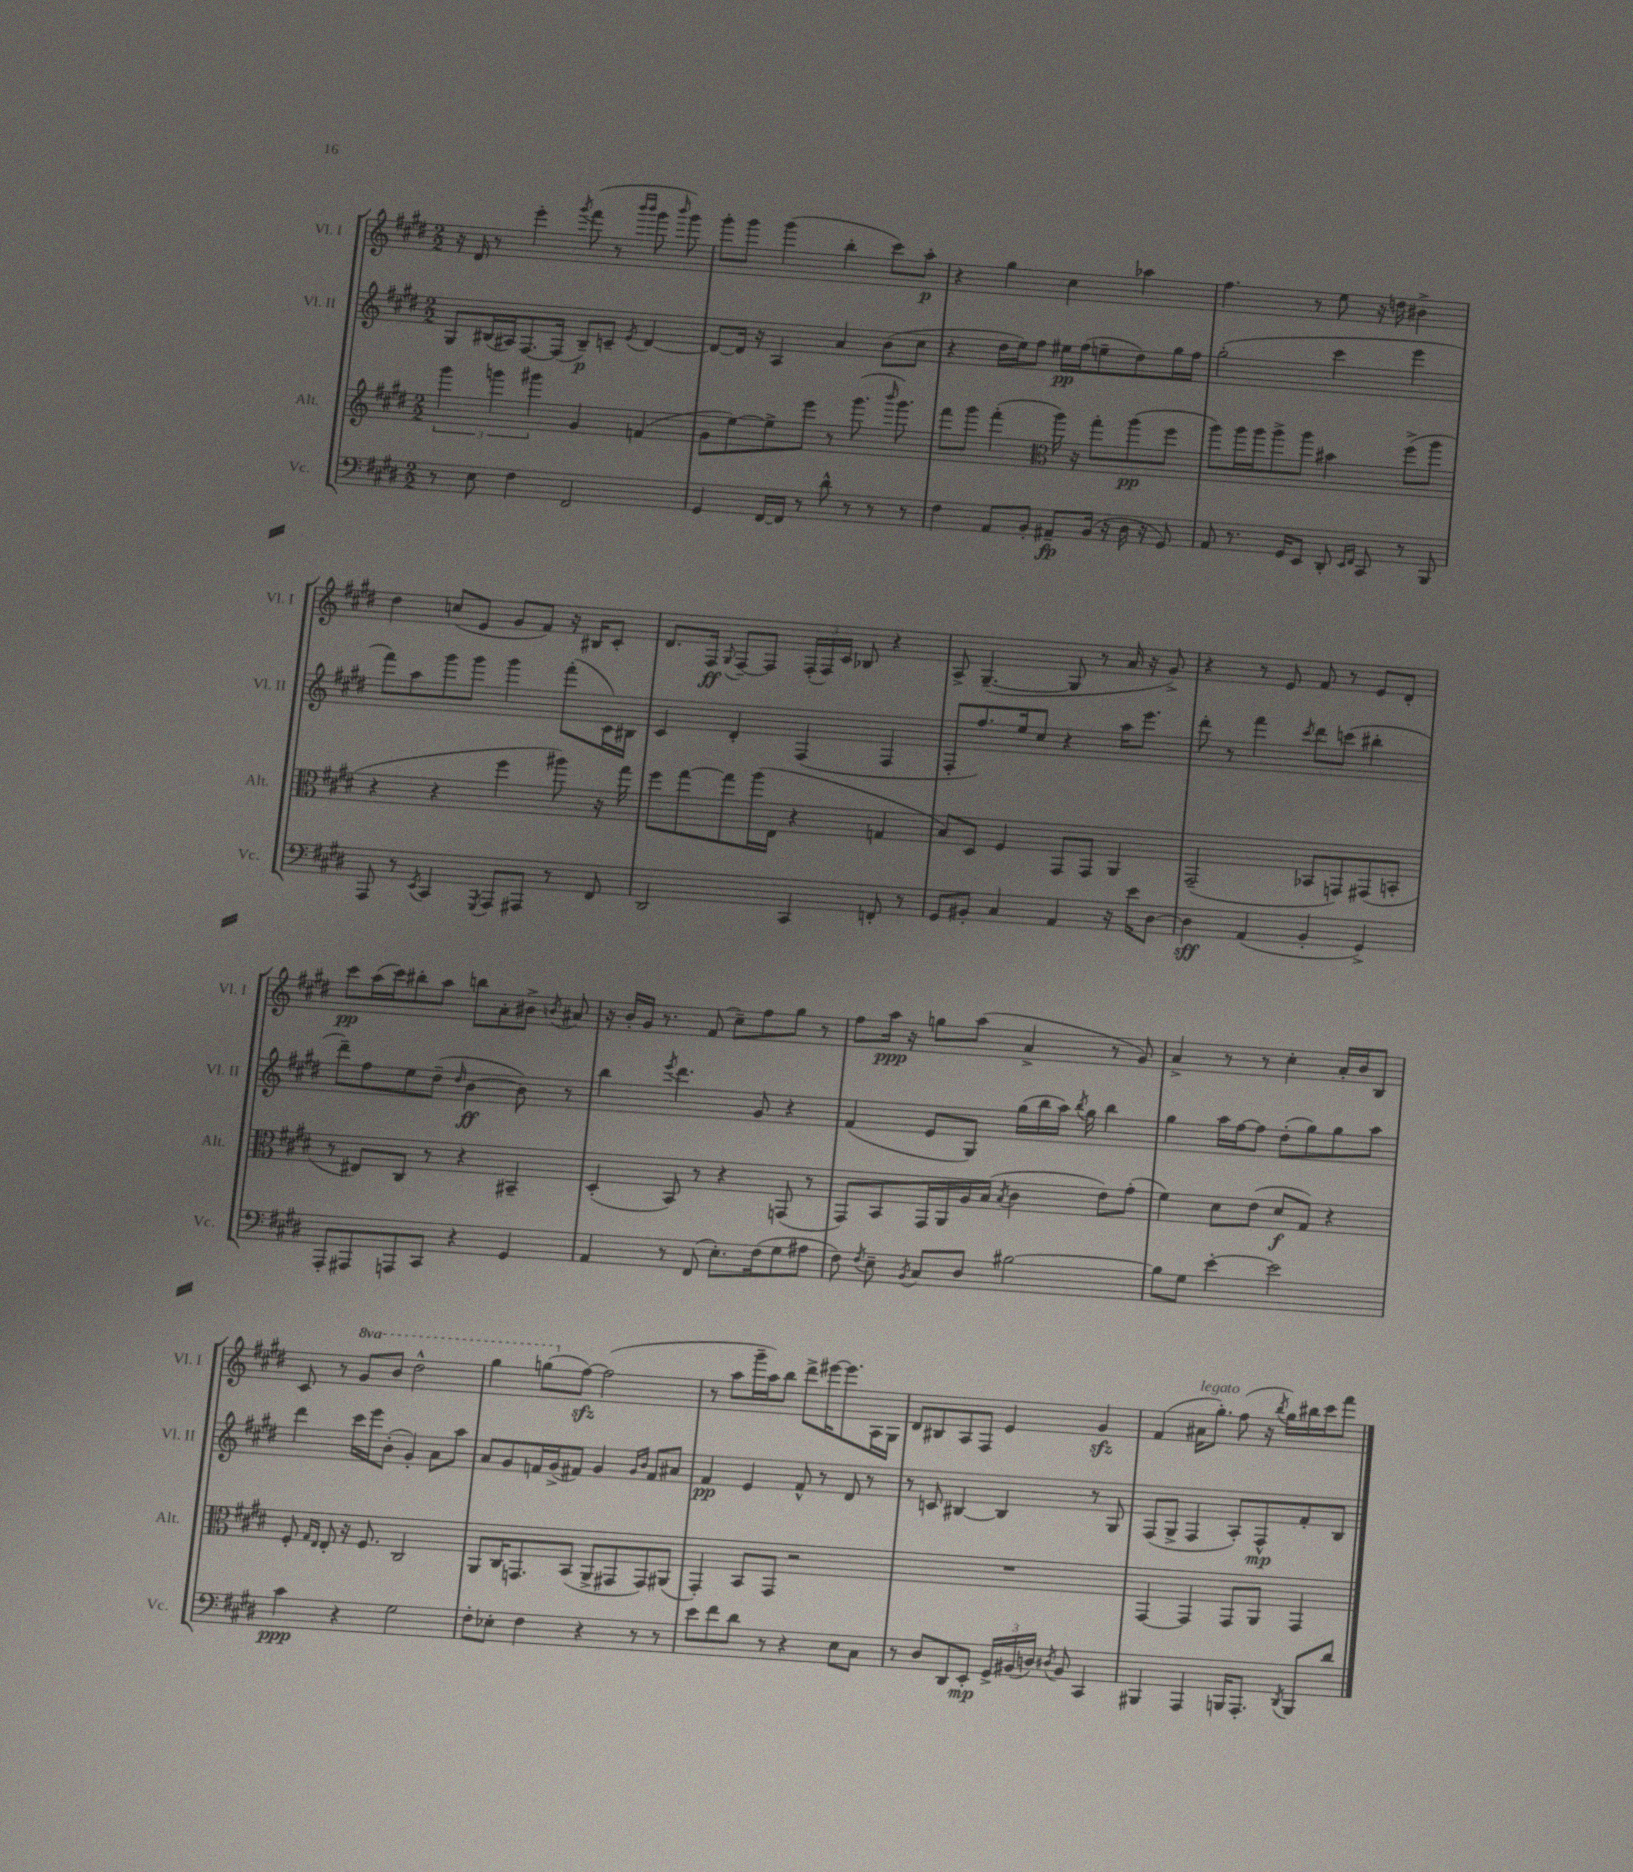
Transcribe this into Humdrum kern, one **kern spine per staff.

**kern	**kern	**kern	**kern
*staff4	*staff3	*staff2	*staff1
*clefF4	*clefG2	*clefG2	*clefG2
*k[f#c#g#d#]	*k[f#c#g#d#]	*k[f#c#g#d#]	*k[f#c#g#d#]
*M2/2	*M2/2	*M2/2	*M2/2
8r	6ggg#	8G#	16r
.	.	.	16d#
8E	.	(16B#	8r
.	6ggg	.	.
.	.	16A#)	.
4F#	.	[8.F#	4eee'
.	6ggg#	.	.
.	.	(16F#]	.
.	.	.	8qggg#
2FF#	4g#	8B#~)	(8fff#
.	.	8c~	8r
.	.	.	16qqbbb
.	.	8qe	16qqbbb
.	(4f	[4d#	8ggg#
.	.	.	16qqbbb
.	.	.	8ggg#)
=	=	=	=
4GG#	8g#	8d#_	8ggg#'
.	[8ee)	16d#]	8ggg#
.	.	16r	.
[16FF#	8ee^]	4A	(4ggg#
16FF#]	.	.	.
8r	8eee	.	.
8d#^^	8r	4a	4bb'
8r	(8.ggg#	.	.
8r	.	(8b	8ccc#)
.	16qqbbb	.	.
.	8.ggg#)	.	.
8r	.	8cc#	8aa'
=	=	=	=
4F#	8fff#	4r	4r
.	8ggg#	.	.
8AA	(4fff#'	16dd#	4gg#
.	.	16ee)	.
8BB'	.	8ff#	.
*	*clefC3	*	*
8AA#~	16aa)	16ee#	4cc#
.	16r	(16ff#	.
(16BB	8gg#'	8ee~	.
16r	.	.	.
16D#	(8aa	8dd#)	4aa-
16r	.	.	.
8GG#)	8ff#	16gg#	.
.	.	16ff#	.
=	=	=	=
8AA	8aa)	(2gg#'	4.ff#
8.r	16aa	.	.
.	16aa	.	.
.	8aa^	.	.
16GG#	.	.	.
8EE	8aa	.	8r
8DD#'	4b#	4ccc#	8ee
16qqEE	.	.	.
16qqFF#	.	.	.
8CC#	.	.	16r
.	.	.	16dd
8r	(8ff#^	4eee	4b#^
8BBB	8aa	.	.
=	=	=	=
8AAA	4r	8fff#)	4dd#
8r	.	8aa	.
8qEE	.	.	.
4CC#	4r	8ggg#	(8cc
.	.	8ggg#	8e
8qGGG#	.	.	.
8AAA	4ff#	4ggg#	8g#
8AAA#	.	.	8f#)
8r	8aa#)	(8fff#'	16r
.	.	.	16B#
8FF#	16r	16c#)	8c#'
.	16gg#	16B#	.
=	=	=	=
2DD#	8ff#	4c#	8.d#
.	[8gg#	.	.
.	.	.	16F#
.	.	.	8qqG#
.	8gg#]	4d#'	[8F#~
.	(16aa	.	8F#]
.	16E	.	.
4CC#	4r	(4F#	(24F#'
.	.	.	24F#)
.	.	.	24c#
.	.	.	8B-
8FF'	4G	4F#	4r
8r	.	.	.
=	=	=	=
8GG#	8B)	8F#'	8A^
8BB#'	8D#	8.ff#)	([4.G#~
4C#	4F#	.	.
.	.	16ee	.
.	.	8cc#	.
4AA	8GG#	4r	8G#]
.	8GG#	.	8r
16r	4AA	16aa	16a
16e	.	8.eee	16r
[8D#	.	.	8g#^)
=	=	=	=
4D#]	(2GG#~	8ddd#'	4r
.	.	8r	.
(4AA	.	4fff#	8r
.	.	.	8e
.	.	8qccc#	.
4BB'	8BB-	8ddd#	8f#
.	8GG)	(8ccc	8r
4GG#^)	(8GG#	4bb#'	8e
.	8BB'	.	8d#'
=	=	=	=
8AAA'	8r	8ddd#~)	8ccc#
8AAA#	8E#)	8ff#	(16aa
.	.	.	16ccc#)
8AAA	8C#	8ee	8bb#'
8CC#	8r	(8dd#~	8aa
.	.	16qqdd#	.
4r	4r	[4b	8bb
.	.	.	8a'
4GG#	4BB#~	8b])	8b#^
.	.	.	8qb
.	.	8r	8a#
=	=	=	=
4AA	(4D#'	4bb	16r
.	.	.	16b'
.	.	.	16g#
.	.	.	8.r
.	.	8qeee	.
8r	8BB)	4.ddd#	.
(8FF#	8r	.	(8f#
8.E')	4r	.	8cc#~)
.	.	8g#	8ff#
(16F#	.	.	.
8G#	(8GG	4r	8gg#
8A#	8r	.	8r
=	=	=	=
8F#)	8GG#)	(4f#	8ff#
8qF#	.	.	.
8E~	8BB	.	16aa
.	.	.	16r
8qBB	.	.	.
8C#	16GG#	8e	8gg
.	16AA	.	.
8D#	16A	8G#)	(8aa
.	(16B	.	.
.	8qB	.	.
[2B#	4c#	(16gg#	4a^
.	.	16bb	.
.	.	16aa)	.
.	.	8qbb	.
.	.	16gg#	.
.	8e)	4bb	8r
.	(8g#'	.	8g#)
=	=	=	=
8B#]	4f#)	4gg#	4a^
8G#	.	.	.
[4e'	8d#	16aa	8r
.	.	[16ff#	.
.	(8e	8ff#]	8r
2e]	8d#	(8dd#'	4cc#'
.	8G#)	8gg#)	.
.	4r	8gg#	16a'
.	.	.	16b
.	.	8aa	8B
=	=	=	=
4c#	8F#'	4ddd#	8c#
.	16qqG#	.	.
.	16qqE	.	.
.	8E'	.	8r
4r	16r	16ccc#	8gg#
.	8.F#	16eee	.
.	.	(8b'	8bb
2G#	2C#	4g#')	2ddd#^^
.	.	8a	.
.	.	8aa	.
=	=	=	=
8F#'	8AA	8a	4ggg#
8E-'	16C#	8g#	.
.	8.GG	.	.
4F#	.	16f	(8ggg
.	.	(16g#^	.
.	(8BB	8f#)	[8ff#)
4r	8AA^	4g#	(2ff#]
.	8GG#	.	.
.	.	16qqg#	.
.	.	16qqb	.
8r	8GG#)	8f#	.
8r	(8AA#	8a#	.
=	=	=	=
8e	4GG#')	4f#	8r
8f#	.	.	8aa
8d#	8BB	4e	16ggg#~
.	.	.	16aa)
8r	8GG#	.	8bb
4r	2r	8f#^^	8ddd#^
.	.	8r	[16eee#
.	.	.	8.eee#]
8E	.	8d#	.
8C#	.	8r	16A
.	.	.	16G#
=	=	=	=
8r	1r	8r	8d#
8D#	.	8c	8B#
8DD#	.	[4B#	8A
8EE'	.	.	8F#
24GG#^	.	4B#]	4e
(24BB#	.	.	.
24D)	.	.	.
8qD#	.	.	.
8BB#	.	.	.
4CC#	.	8r	4g#
.	.	8G#	.
=	=	=	=
4BBB#	[4GG#	(8F#	(4f#
.	.	8G#^	.
4AAA	4GG#]	4F#	16a#
.	.	.	8.gg#')
16BBB	8GG#	8A')	(8ff#
8.AAA'	.	.	.
.	8AA	8F#^^	16r
.	.	.	8qbb
.	.	.	16gg#)
8qDD#	.	.	.
8BBB	4GG#	8f#'	16bb#
.	.	.	16ccc#
8d#	.	8B	8fff#
==	==	==	==
*-	*-	*-	*-
